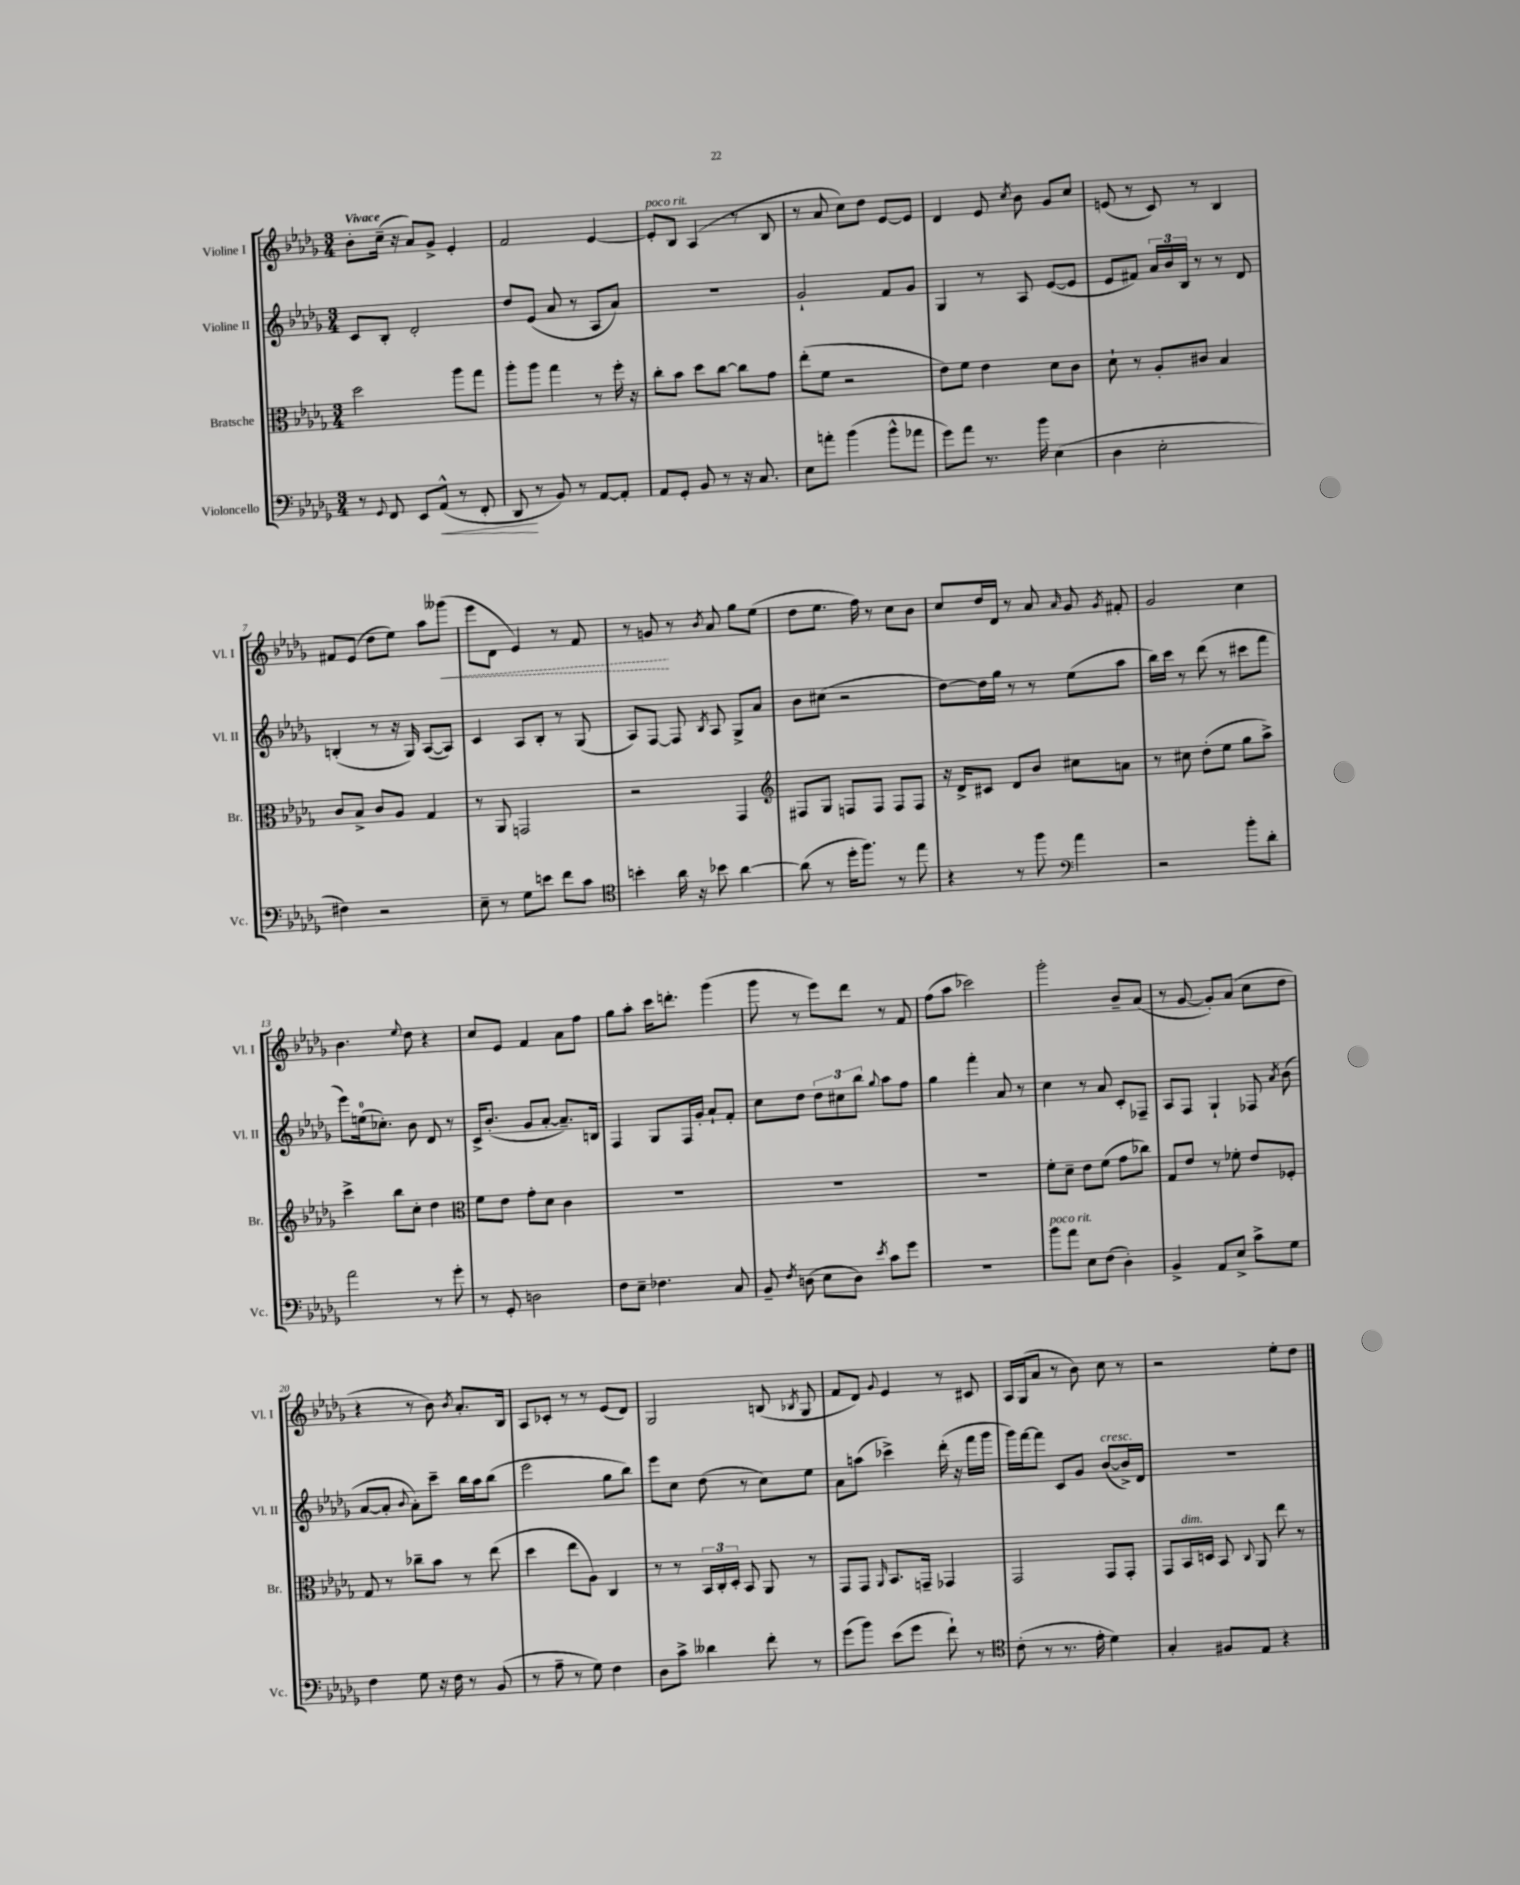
<<
\new StaffGroup <<
\new Staff = "s0" \with { instrumentName = "Violine I" shortInstrumentName = "Vl. I" } {
    \clef treble \key des \major \numericTimeSignature \time 3/4 \tempo "Vivace"
    \autoBeamOff bes'8[-. c''16]--( r16 aes'8[) ges'8]-> ees'4-. |
    f'2 ees'4~ |
    ees'8[-.^\markup { \italic "poco rit." } bes8] aes4( r8 bes8 |
    r8 aes'8 c''8[) des''8] ees'8[~ ees'8] |
    des'4 ees'8 \acciaccatura { c''8 } bes'8 ges'8[ c''8] |
    e'8( r8 c'8) r8 bes4 |
    fis'8[ ees'8]( des''8[ ees''8]) aes''8[ \once \override Hairpin.style = #'dashed-line geses'''8]\<( |
    ees'''8[ des'8] ees'4) r8 f'8 |
    r8 g'8\! r8 \acciaccatura { bes'8 } aes'8 ges''8[ ees''8]( |
    des''8[ ees''8.] f''16) r8 c''8[ bes'8] |
    c''8[ des''16 des'16] r8 aes'8 \grace { aes'16 } ges'8 \acciaccatura { ges'8 } fis'8-. |
    ges'2 c''4 |
    bes'4. \appoggiatura { ees''8 } des''8 r4 |
    c''8[ ees'8] f'4 aes'8[ f''8] |
    ges''8[ aes''8]-. c'''16[ d'''8.]-. ges'''4( |
    ges'''8 r8 ees'''8[) des'''8] r8 f'8 |
    f''8[( aes''8] ces'''2) |
    ges'''2-. bes'8[-- aes'8]( |
    r8 ges'8~ ges'8[-.) aes'8]( c''8[ des''8] |
    r4 r8 bes'8) \acciaccatura { bes'8 } aes'8.[-. bes16] |
    aes8[ ces'8]-. r8 r8 ees'8[( des'8]) |
    ges2 b8( \acciaccatura { bes8 } ges8 |
    f'8[ des'8]) \appoggiatura { ges'8 } ees'4 r8 cis'8 |
    aes16[ ges16( aes'8] r8 bes'8) c''8 r8 |
    r2 ees''8[-. des''8] \bar "|." |
}
\new Staff = "s1" \with { instrumentName = "Violine II" shortInstrumentName = "Vl. II" } {
    \clef treble \key des \major \numericTimeSignature \time 3/4
    \autoBeamOff c'8[ bes8]-. des'2-. |
    des''8[ ees'8]( aes'8 r8 aes8[ aes'8]) |
    R2. |
    ges'2-! f'8[ ges'8] |
    ges4 r8 aes8 ees'8[~( ees'8] |
    ees'8[ fis'8]) \tuplet 3/2 { aes'16[ bes'16 bes16] } r8 r8 des'8 |
    b4-.( r8 r16 ges16) aes8[~( aes8]) |
    c'4 aes8[ bes8]-. r8 ges8( |
    aes8[) f8]~ f8 \acciaccatura { bes8 } aes8 ges8[-> aes'8] |
    bes'8[ cis''8]( r2 |
    des''8[~) des''16 ges''16] r8 r8 ees''8[( aes''8] |
    bes''16[) c'''16] r8 des'''8( r8 cis'''8[ f'''8] |
    ees'''8[) e''16-0( ces''8.]-.) bes'8 des'8 r8 |
    c'16[-> bes'8.]-.( ges'8[ aes'8]~-. aes'8.[--) b16] |
    f4 ges8[ f16 ges'16]-. aes'8[-! f'8]-. |
    c''8[ des''8] \tuplet 3/2 { des''8[ cis''8 bes''8] } \appoggiatura { ges''8 } aes''8[ f''8] |
    ges''4 f'''4-. aes'8 r8 |
    c''4 r8 aes'8 c'8[-. fes8]-- |
    aes8[ f8] ges4-! fes8 \acciaccatura { aes'8 } bes'8( |
    aes'8[~ aes'8]-. \appoggiatura { bes'8 } aes'8[-.) c'''8]-- bes''16[ aes''16 bes''8]( |
    ees'''2 ges''8[ bes''8]) |
    ees'''8[ c''8] des''8( r8 c''8[) ees''8] |
    aes'8[ a''8]( ces'''4->) des'''16-.( r16 f'''16[ ges'''16] |
    ges'''16[) f'''16~ f'''8] c'8[ ges'8] bes'8[~^\markup { \italic "cresc." }( bes'16->) des'16] |
    R2. \bar "|." |
}
\new Staff = "s2" \with { instrumentName = "Bratsche" shortInstrumentName = "Br." } {
    \clef alto \key des \major \numericTimeSignature \time 3/4
    \autoBeamOff des''2 aes''8[ ges''8] |
    aes''8[-. aes''8] ges''4 r8 f''16-. r16 |
    c''8[-. bes'8] des''8[ c''8]~ c''8[ ges'8] |
    ees''8[-.( f'8] r2 |
    ees'8[) f'8] ees'4 des'8[ c'8] |
    des'8-! r8 aes8[-. cis'8] bes4 |
    c'8[ bes8]-> c'8[ aes8] ges4 |
    r8 aes,8 g,2 |
    r2 ges,4 |
    \clef treble fis8[ ges8] f8[ f8] f8[ f8] |
    r16 des'16[-> cis'8] des'8[ bes'8] cis''8[ a'8] |
    r8 cis''8 des''8[-.( ees''8] ges''8[ aes''8]->) |
    c'''4-> bes''8[ c''8]-. des''4 |
    \clef alto f'8[ ees'8] ges'8[-. des'8] c'4 |
    R2. |
    R2. |
    R2. |
    f'8[-. des'8]-- ees'8[ f'8]( ges'8[ ces''8]) |
    ges8[ ees'8] r8 fes'8-. ees'8[ fes8]-. |
    ges8 r8 ces''8[-- bes'8] r8 ees''8( |
    des''4 ees''8[ aes8]) c4 |
    r8 r8 \tuplet 3/2 { bes,16[ c16-. des16]-. } bes,8 aes,8 r8 |
    ges,8[ ges,8] \grace { aes,16 } bes,8.[ g,16]-- ges,4 |
    ges,2 ges,8[ ges,8]-. |
    ges,8[ bes,16^\markup { \italic "dim." } d16] bes,8 \appoggiatura { c8 } aes,8 ees''8 r8 \bar "|." |
}
\new Staff = "s3" \with { instrumentName = "Violoncello" shortInstrumentName = "Vc." } {
    \clef bass \key des \major \numericTimeSignature \time 3/4
    \autoBeamOff r8 \appoggiatura { ges,8 } f,8 ees,8[ aes,8]-^\<( r8 f,8-. |
    des,8\! r8 bes,8) r8 aes,8[~ aes,8]-. |
    aes,8[ ges,8]-. bes,8 r8 r16 c8. |
    ees8[ a'8]-. bes'4( bes'8[-^ aes'8] |
    ges'8[) aes'8] r8. bes'16 ees4( |
    des4 ees2-. |
    fis4) r2 |
    ees8-- r8 ges8[ e'8] f'8[ c'8] |
    \clef tenor b'4-. aes'16 r16 bes'8 aes'4~ |
    aes'8( r8 des''16[-. f''8.]) r8 ees''8 |
    r4 r8 f''8 \clef bass aes'4 |
    r2 bes'8[-. des'8]-. |
    aes'2 r8 ges'8-. |
    r8 ges,8-. d2 |
    f8[ ees8]-- fes4. c8 |
    bes,8-- \acciaccatura { f8 } d8( ees8[ d8]) \acciaccatura { ees'8 } c'8[ ges'8] |
    R2. |
    bes'8[^\markup { \italic "poco rit." } aes'8] ees8[ f8]( des4-.) |
    bes,4-> aes,8[ ees8]-> c'8[-> ges8] |
    f4 ges8 r16 f16 r8 bes,8( |
    r8 aes8-- r8 ges8) f4 |
    des8[ c'8]-> deses'4 f'8-. r8 |
    ges'8[( bes'8]) ees'8[( ges'8] f'8-!) r8 |
    \clef tenor c'8-.( r8 r8. ees'16-. des'4) |
    ges4-. fis8[ ees8] r4 \bar "|." |
}
>>
>>
